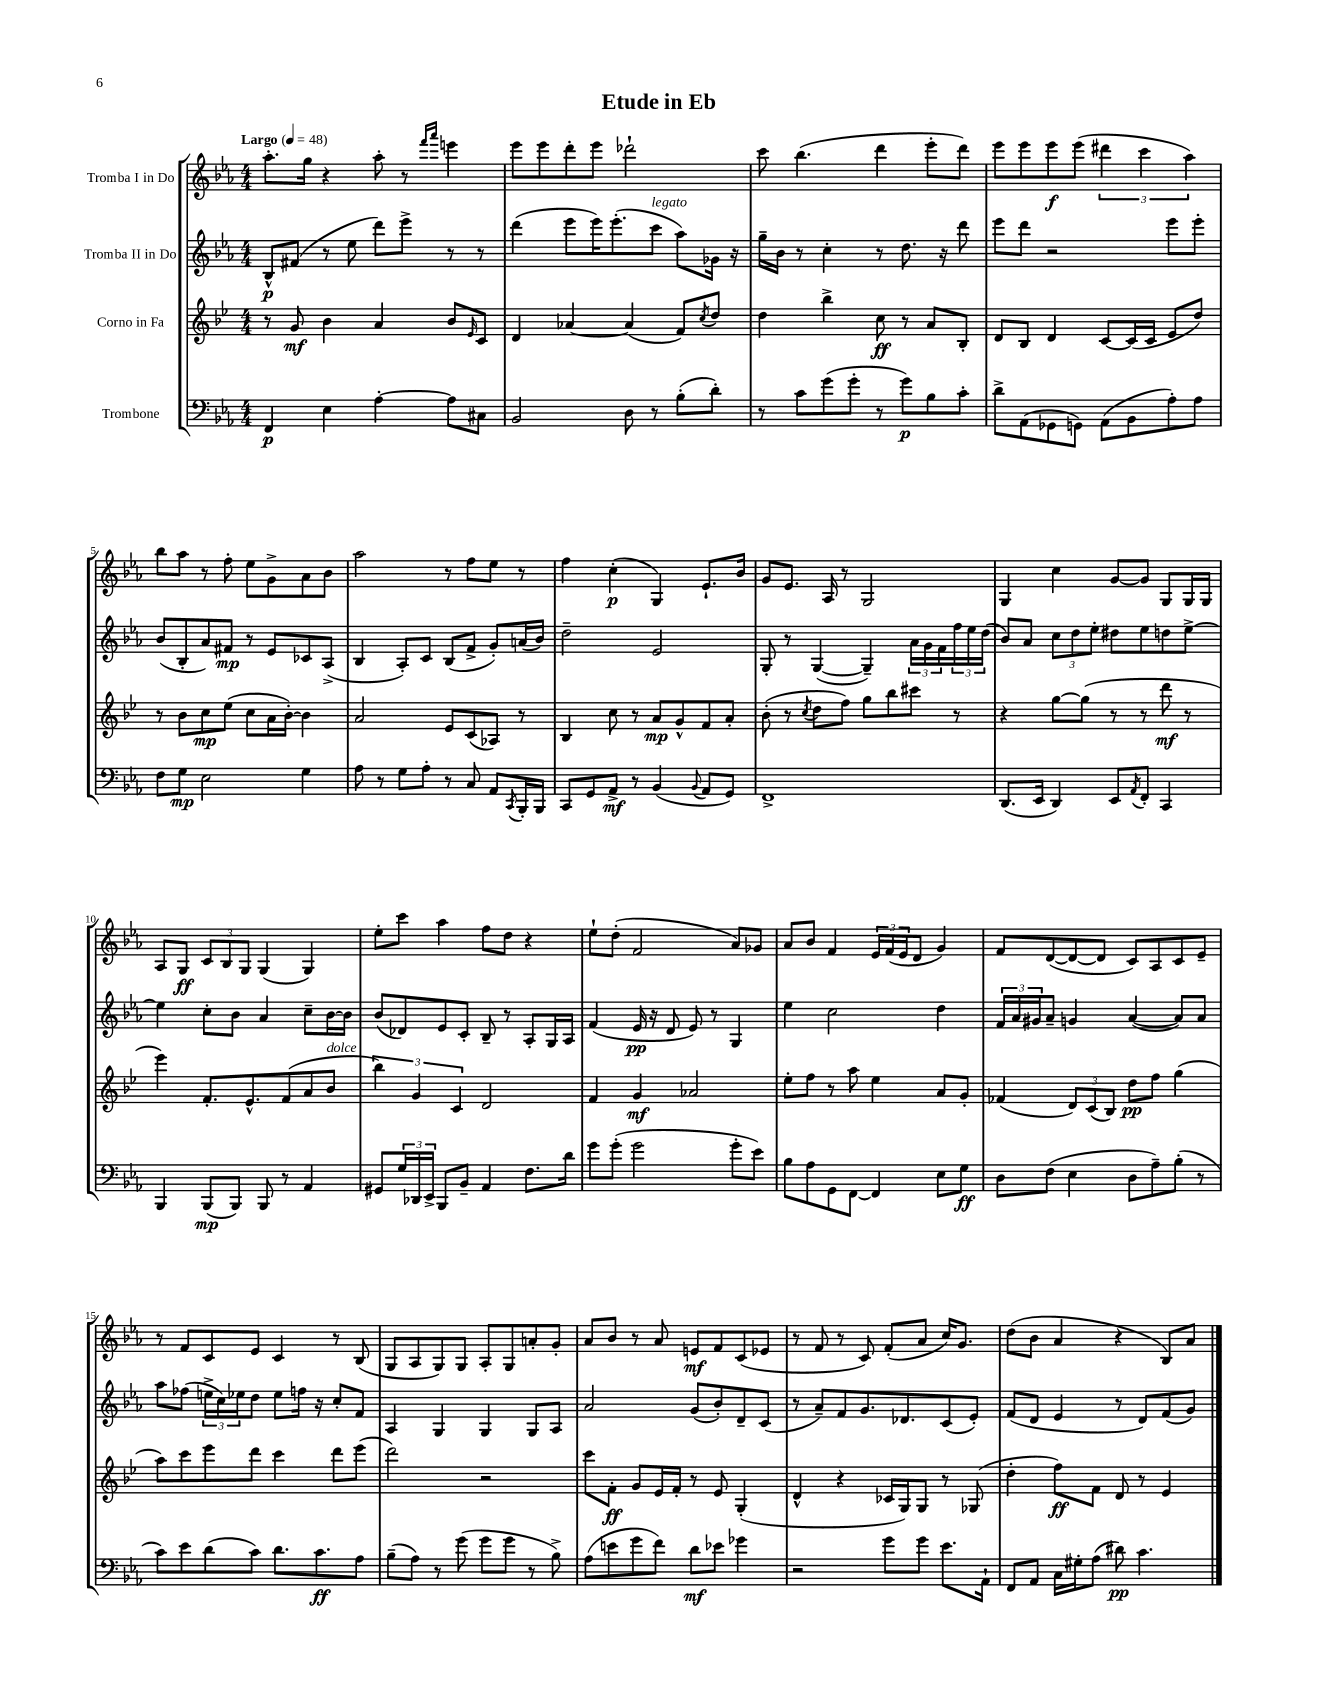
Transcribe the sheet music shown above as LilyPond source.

\header { title = "Etude in Eb" }
<<
\new StaffGroup <<
\new Staff = "s0" \with { instrumentName = "Tromba I in Do" } {
    \clef treble \key ees \major \numericTimeSignature \time 4/4 \tempo "Largo" 4 = 48
    aes''8.-. g''16 r4 aes''8-. r8 \grace { f'''16 aes'''16 } e'''4 |
    ees'''8 ees'''8 d'''8-. ees'''8 des'''2-! |
    c'''8 bes''4.( d'''4 ees'''8-. d'''8) |
    ees'''8 ees'''8 ees'''8\f ees'''8( \tuplet 3/2 { dis'''4 c'''4 aes''4) } |
    bes''8 aes''8 r8 f''8-. ees''8 g'8-> aes'8 bes'8 |
    aes''2 r8 f''8 ees''8 r8 |
    f''4 c''4-.\p( g4) ees'8.-! bes'16 |
    g'8 ees'8. aes16 r8 g2 |
    g4 c''4 g'8~ g'8 g8 g16 g16 |
    aes8 g8\ff \tuplet 3/2 { c'8 bes8 g8 } g4( g4) |
    ees''8-. c'''8 aes''4 f''8 d''8 r4 |
    ees''8-! d''8-.( f'2 aes'8) ges'8 |
    aes'8 bes'8 f'4 \tuplet 3/2 { ees'16 f'16( ees'16 } d'8 g'4) |
    f'8 d'8~( d'8~ d'8 c'8) aes8 c'8 ees'8-- |
    r8 f'8 c'8 ees'8 c'4 r8 bes8( |
    g8 aes8 g8) g8 aes8-. g8 a'8-. g'8-. |
    aes'8 bes'8 r8 aes'8 e'8\mf f'8 c'8( ees'8 |
    r8 f'8 r8 c'8) f'8-.( aes'8 c''16) g'8. |
    d''8( bes'8 aes'4 r4 bes8) aes'8 \bar "|." |
}
\new Staff = "s1" \with { instrumentName = "Tromba II in Do" } {
    \clef treble \key ees \major \numericTimeSignature \time 4/4
    bes8-^\p fis'8( r8 ees''8 d'''8) ees'''8-> r8 r8 |
    d'''4( ees'''8 ees'''16) ees'''8.-.( c'''8^\markup { \italic "legato" } aes''8) ges'16 r16 |
    g''16-- bes'16 r8 c''4-. r8 d''8. r16 d'''8 |
    ees'''8 d'''8 r2 ees'''8 ees'''8-. |
    bes'8( bes8-. aes'8) fis'8\mp r8 ees'8 ces'8 aes8->( |
    bes4 aes8-.) c'8 bes8( f'8-> g'8-.) a'16( bes'16) |
    d''2-- ees'2 |
    g8-. r8 g4~( g4--) \tuplet 3/2 { aes'16 g'16 f'16 } \tuplet 3/2 { f''16 ees''16 d''16( } |
    bes'8) aes'8 \tuplet 3/2 { c''8 d''8 ees''8-. } dis''8 ees''8 d''8 ees''8~-> |
    ees''4 c''8-. bes'8 aes'4 c''8-- bes'16~ bes'16 |
    bes'8( des'8) ees'8 c'8-. bes8-- r8 aes8-. g16 aes16 |
    f'4( ees'16\pp r16 d'8 ees'8) r8 g4 |
    ees''4 c''2 d''4 |
    \tuplet 3/2 { f'16 aes'16 gis'16 } aes'8-- g'4 aes'4~( aes'8) aes'8 |
    aes''8 fes''8( \tuplet 3/2 { e''16-> c''16) ees''16 } d''8 ees''8 f''16 r16 c''8-. f'8 |
    aes4 g4 g4 g8 aes8 |
    aes'2 g'8( bes'8-.) d'8-- c'8( |
    r8 aes'8--) f'8 g'8. des'8. c'8( ees'8-.) |
    f'8( d'8 ees'4 r8 d'8) f'8( g'8) \bar "|." |
}
\new Staff = "s2" \with { instrumentName = "Corno in Fa" } {
    \clef treble \key bes \major \numericTimeSignature \time 4/4
    r8 g'8\mf bes'4 a'4 bes'8 \grace { ees'16 } c'8 |
    d'4 aes'4~ aes'4( f'8) \acciaccatura { c''8 } d''8 |
    d''4 bes''4-> c''8\ff r8 a'8 bes8-. |
    d'8 bes8 d'4 c'8~ c'16( c'16 ees'8 d''8) |
    r8 bes'8 c''8\mp ees''8( c''8 a'16 bes'16~-.) bes'4 |
    a'2 ees'8 c'8( aes8) r8 |
    bes4 c''8 r8 a'8\mp g'8-^ f'8 a'8-. |
    bes'8-.( r8 \acciaccatura { c''8 } d''8 f''8) g''8 bes''8 cis'''8 r8 |
    r4 g''8~ g''8( r8 r8 d'''8\mf r8 |
    ees'''4) f'8.-. ees'8.-^ f'8( a'8 bes'8^\markup { \italic "dolce" } |
    \tuplet 3/2 { bes''4) g'4 c'4 } d'2 |
    f'4 g'4\mf aes'2 |
    ees''8-. f''8 r8 a''8 ees''4 a'8 g'8-. |
    fes'4( \tuplet 3/2 { d'8) c'8( bes8) } d''8\pp f''8 g''4( |
    a''8) c'''8 ees'''8 d'''8 c'''4 d'''8 ees'''8( |
    d'''2) r2 |
    c'''8 f'8-.\ff g'8 ees'16 f'16-. r8 ees'8 g4-.( |
    d'4-^ r4 ces'16 g16) g8 r8 ges8( |
    d''4-. f''8\ff) f'8 d'8 r8 ees'4 \bar "|." |
}
\new Staff = "s3" \with { instrumentName = "Trombone" } {
    \clef bass \key ees \major \numericTimeSignature \time 4/4
    f,4\p ees4 aes4~-. aes8 cis8 |
    bes,2 d8 r8 bes8-.( d'8-.) |
    r8 c'8 g'8( g'8-. r8 g'8\p) bes8 c'8-. |
    d'8-> aes,8( ges,8 g,8) aes,8( bes,8 aes8-.) aes8 |
    f8 g8\mp ees2 g4 |
    aes8 r8 g8 aes8-. r8 c8 aes,8 \acciaccatura { c,8 } bes,,16-. bes,,16 |
    c,8 g,8 aes,8->\mf r8 bes,4( \appoggiatura { bes,8 } aes,8 g,8) |
    f,1-> |
    d,8.( ees,16 d,4) ees,8 \acciaccatura { aes,8 } f,8-. c,4 |
    bes,,4 bes,,8\mp( bes,,8) bes,,8 r8 aes,4 |
    gis,8 \tuplet 3/2 { g16 des,16 ees,16-> } bes,,8 bes,8-- aes,4 f8. d'16 |
    g'8 g'8-.( g'2 g'8-. ees'8) |
    bes8 aes8 g,8 f,8~ f,4 ees8 g8\ff |
    d8 f8( ees4 d8 aes8--) bes8-.( r8 |
    c'8) ees'8 d'8( c'8) d'8. c'8.\ff aes8 |
    bes8--( aes8) r8 g'8( g'8 g'8 r8 bes8->) |
    aes8( e'8 g'8 f'8) d'8\mf ees'8 ges'4 |
    r2 g'8 g'8 ees'8. aes,16-! |
    f,8 aes,8 c16 gis16-. aes8( dis'8\pp) c'4. \bar "|." |
}
>>
>>
